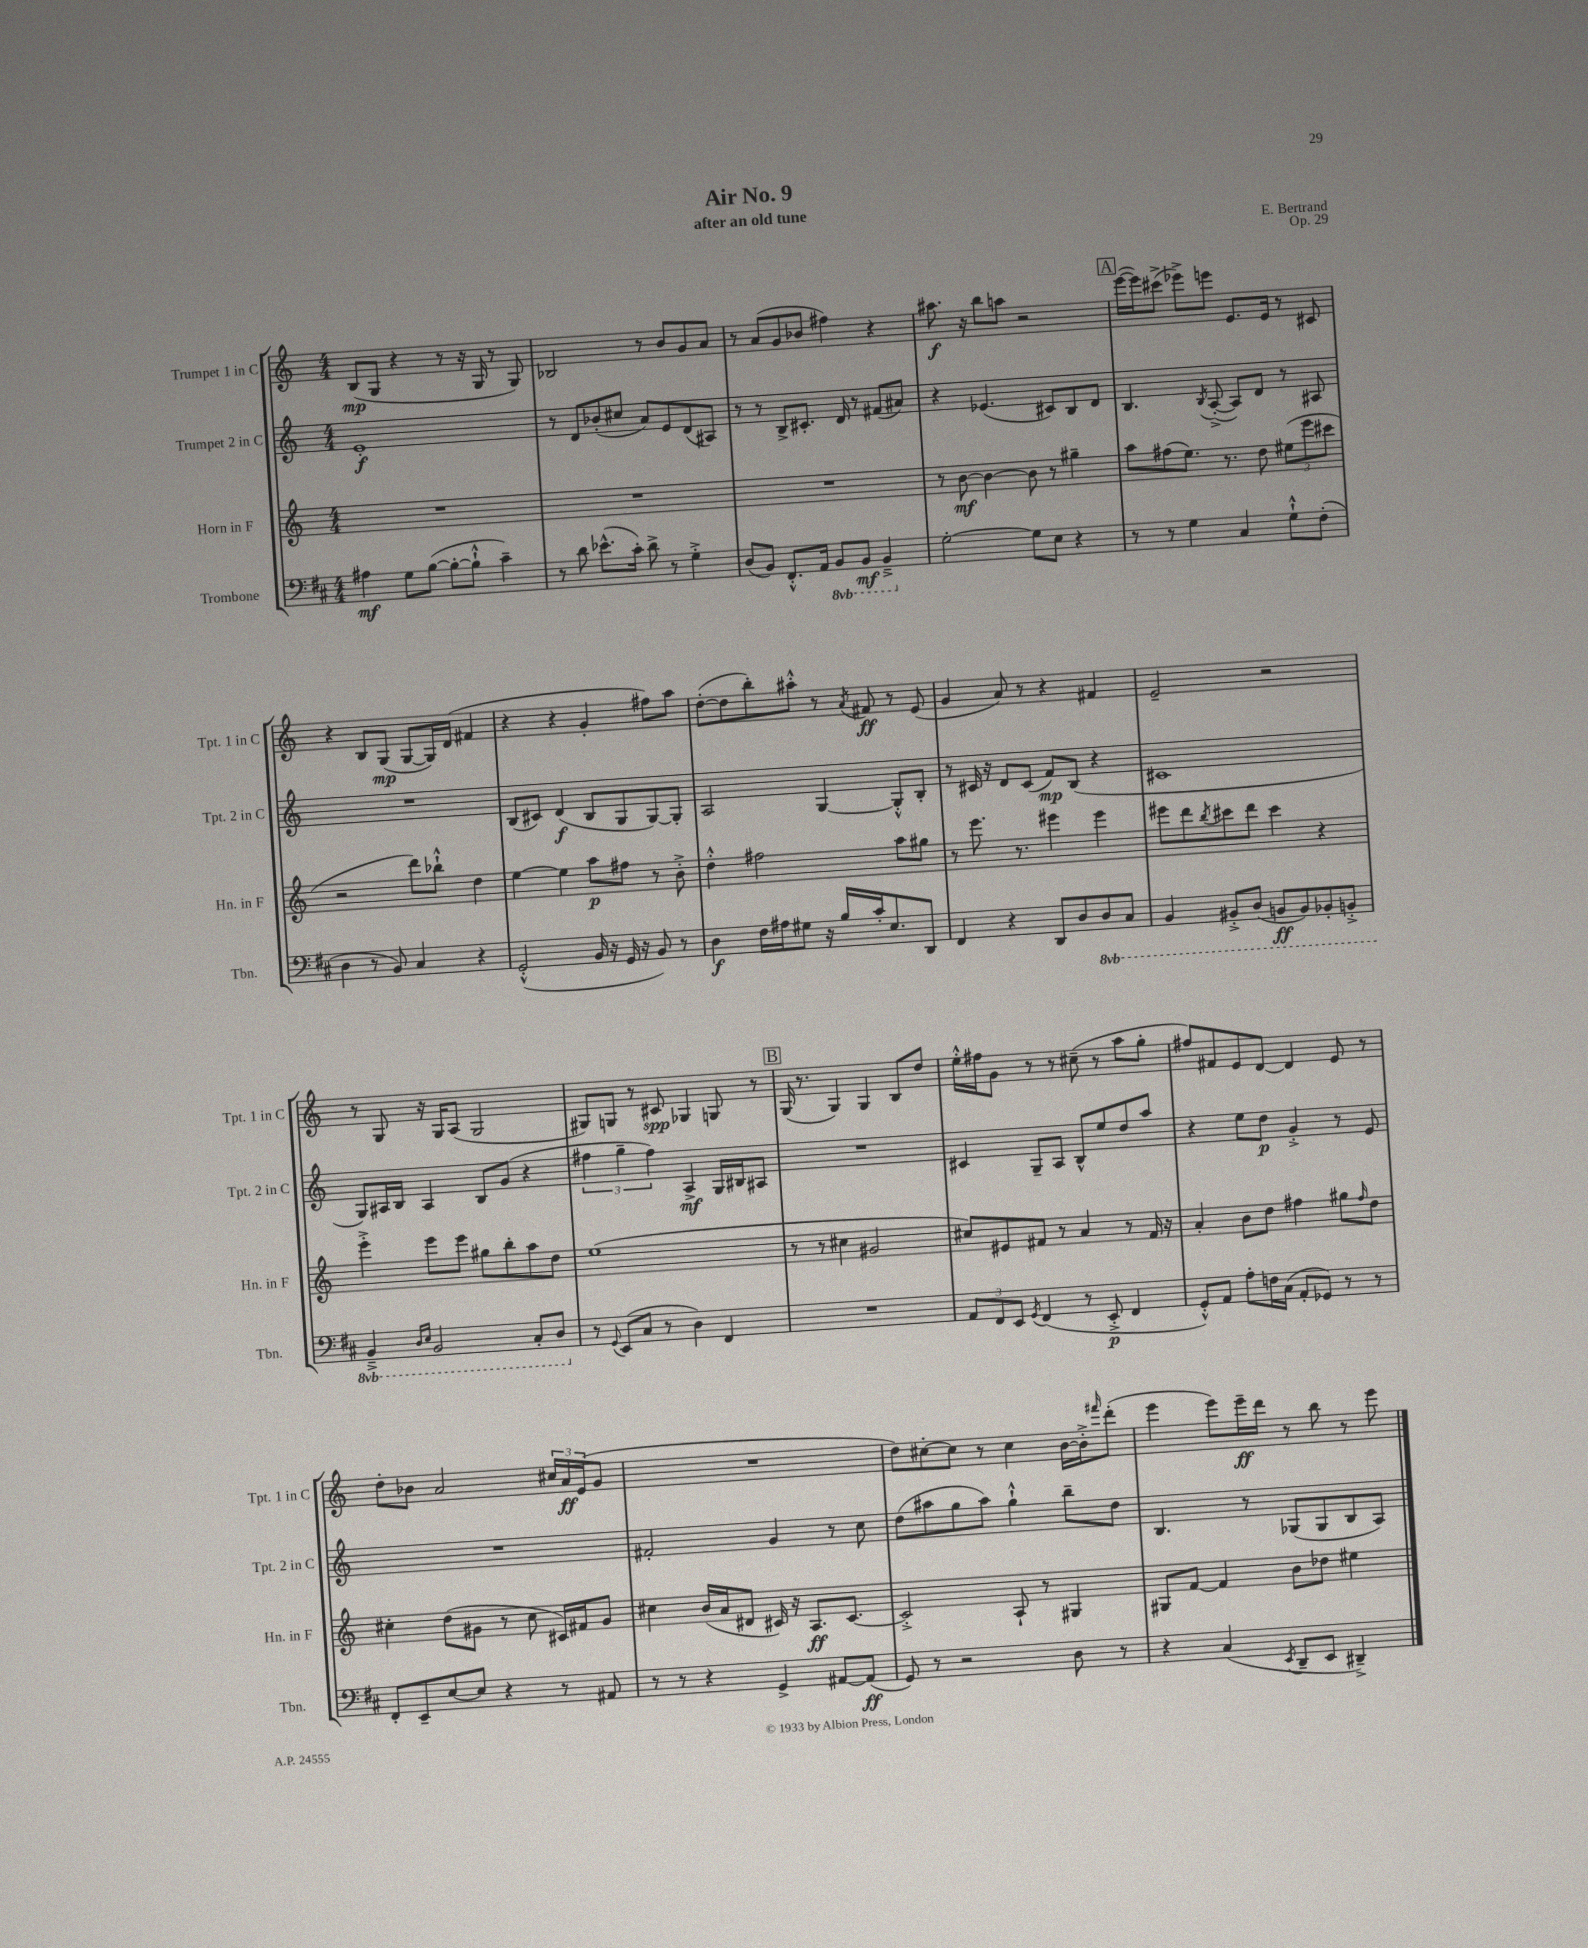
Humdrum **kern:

**kern	**kern	**kern	**kern
*staff4	*staff3	*staff2	*staff1
*clefF4	*clefG2	*clefG2	*clefG2
*k[f#c#]	*k[]	*k[]	*k[]
*M4/4	*M4/4	*M4/4	*M4/4
4A#\	1r	1e'	(8B/L
.	.	.	8G/J
8G\L	.	.	4r
([8B\J	.	.	.
8B'\_L	.	.	8r
8B`^^\]J	.	.	16r
.	.	.	16G/
4c#~\)	.	.	8r
.	.	.	8G/)
=	=	=	=
8r	1r	8r	2B-/
8d\	.	8d/L	.
(8.e-^^\L	.	(8b-'/	.
.	.	8cc#/J	.
16c#'\Jk)	.	.	.
8d^\	.	8a/L)	8r
8r	.	8e/	8b/L
4G'^\	.	(8d/	8g/
.	.	8A#/J)	8a/J
=	=	=	=
(8D/L	1r	8r	8r
8BB/J)	.	8r	(8a/L
8.FF#'^^/L	.	8B^/L	8g/
.	.	8.c#'/J	8b-/J
16AA/Jk	.	.	.
8BBB/L	.	.	4ff#\)
.	.	16d/	.
8BBB/J	.	8r	.
4BBB~^/	.	(8f#/L	4r
.	.	8a#/J)	.
=	=	=	=
[2G'\	8r	4r	8.aa#\
.	[8b\	.	.
.	.	.	16r
.	4b\_	(4.e-/	8bb\L
.	.	.	8aa\J
8G\]L	8b\]	.	2r
8E\J	8r	8c#/L)	.
4r	4gg#~\	8B/	.
.	.	8d/J	.
=	=	=	=
8r	8aa\L	4.B/	([16eee\LL
.	.	.	16eee\]J)
8r	(8ff#\	.	(8ccc#^\J
4G\	8.ee\J)	.	8eee-^\L)
.	.	8qB/	.
.	.	([8A'^/	8eee\J
.	8.r	.	.
4C#/	.	8A/]L)	8.e/L
.	8dd\	8d/J	.
.	.	.	16e/Jk
8G`^^\L	(12ee#\L	8r	8r
.	12eee\	.	.
(8F#'\J	.	8A#/	8c#/
.	12ccc#\J	.	.
=	=	=	=
4D\	2r	1r	4r
8r	.	.	8B/L
8BB/)	.	.	(8G/J
4C#/	8ddd\L)	.	[8G/L
.	8bb-`^^\J	.	16G/]L)
.	.	.	(16d/JJ
4r	4dd\	.	4f#/
=	=	=	=
(2GG'^^/	[4ee\	(8B/L	4r
.	.	8c#/J)	.
.	4ee\]	(4d/	4r
16BB/	8aa\L	8B/L	4g'/
16r	.	.	.
16GG/	8ff#\J	8G/	.
16r	.	.	.
8BB/)	8r	[8G/)	8ff#\L)
8r	8b'^\	8G'/]J	8aa\J
=	=	=	=
4D\	4dd'^^\	2A/	([8dd'\L
.	.	.	8dd\]
16F#\LL	2ff#\	.	8bb'\)
16A#\J	.	.	.
8G#\J	.	.	8aa#'^^\J
16r	.	[4G/	8r
16B/LL	.	.	.
.	.	.	8qa/
16c#'/J	.	.	8f#/
8.E/	.	.	.
.	8aa\L	8G'^^/]L	8r
8DD/J	8gg#\J	8B'/J	(8e/
=	=	=	=
4FF#/	8r	8r	4g/
.	8.eee\	16c#/	.
.	.	16r	.
4r	.	8d/L	8a/)
.	8.r	.	.
.	.	(8c#/J	8r
8DD/L	4eee#\	8f/L)	4r
8D/	.	(8B/J	.
8DD/	4eee#\	4r	4f#/
8CC#/J	.	.	.
=	=	=	=
4BBB/	8eee#\L	1c#	2e~/
.	8ddd\	.	.
.	8qbb/	.	.
8BBB#'^/L	8ccc#\	.	.
(8DD/J	8ddd\J	.	.
8BBB/L	4ccc#\	.	2r
8BBB/)	.	.	.
8BBB-'/	4r	.	.
8BBB'^/J	.	.	.
=	=	=	=
4BBB~^/	4eee'^\	8G/L)	8r
.	.	16A#/L	8G/
.	.	16B/JJ	.
16qqDD/LL	.	.	.
16qqEE/JJ	.	.	.
2BBB/	8eee\L	4A#/	16r
.	.	.	16G/LK
.	8eee\J	.	(8A/J
.	8gg#\L	8B/L	2G/
.	8bb'\	(8g/J	.
8CC#'/L	8aa\	4r	.
8DD/J	8dd\J	.	.
=	=	=	=
8r	(1ee	6ff#\	8G#/L)
8qqGG/	.	.	.
(8EE/L	.	.	8G/J
.	.	6gg~\	.
8C#/J	.	.	8r
.	.	6ff#\)	.
8r	.	.	8c#/
4D\)	.	4A^/	4G-/
4FF#/	.	16G/LL	8G/
.	.	16B#/J	.
.	.	8A#/J	8r
=	=	=	=
1r	8r	1r	(16G/
.	.	.	8.r
.	8r	.	.
.	4cc#\	.	4G/)
.	2g#/	.	4G/
.	.	.	8B/L
.	.	.	8dd/J
=	=	=	=
12AA/L	8cc#/L)	4c#/	16ee'^^\LL
.	.	.	16ff#\J
12FF#/	.	.	.
.	8e#/	.	8g\J
12EE/J	.	.	.
8qGG/	.	.	.
(4FF#/	8f#/J	8G~/L	8r
.	8r	8A/J	8r
8r	4a/	8B^^/L	(8cc#~\
8EE'^/	.	8ee/	8r
4FF#/	8r	8dd/	8aa\L
.	16f#/	8aa/J	8gg'\J
.	16r	.	.
=	=	=	=
8GG'^^/L)	4a'/	4r	8ff#/L)
8AA/J	.	.	8f#/
8A'\L	8b\L	8ee\L	8e/
16F\L	8dd\J	8dd\J	[8d/J
(16C#\JJ	.	.	.
8AA'/L	4ff#\	4g'^/	4d/]
8GG-/J)	.	.	.
8r	8gg#\L	8r	8e/
.	16qqff#/	.	.
8r	8dd\J	8e/	8r
=	=	=	=
8FF#'/L	4cc#'\	1r	8dd'\L
8EE~/	.	.	8b-\J
[8E/	(8dd\L	.	2a/
8E/]J	8g#\J	.	.
4r	8r	.	.
.	8cc#\	.	.
8r	16c#/LL)	.	24cc#/LL
.	.	.	24a/
.	16f#/J	.	.
.	.	.	(24e/J
8AA#/	8g#/J	.	8g/J
=	=	=	=
8r	4cc#\	2f#'/	1r
8r	.	.	.
4r	(16b/LL	.	.
.	16a/J	.	.
.	8d#/J	.	.
4GG^/	16c#/)	4g/	.
.	16r	.	.
.	8.A/L	.	.
[8AA#/L	.	8r	.
.	[8.c#/J	.	.
(8AA#/]J	.	8cc\	.
=	=	=	=
8GG/)	2c#'^/]	(8dd\L	8dd\L)
8r	.	8aa#\	[8cc#'\
2r	.	8gg\	8cc#\]J
.	.	8aa#\J)	8r
.	8A`/	4gg`^^\	4cc#\
.	8r	.	.
8D\	4G#/	8bb~\L	[16b\LL
.	.	.	16b'^\]J
.	.	.	16qqfff#/
8r	.	8dd\J	(8ddd'\J
=	=	=	=
4r	8G#/L	4.B/	4eee\
.	[8f/J	.	.
(4C#/	4f/]	.	8eee\L)
.	.	8r	16eee~\L
.	.	.	16ddd\JJ
8qEE/	.	.	.
8DD~/L	8b\L	(8G-/L	8r
8EE/J	8dd-\J	8G-/	8bb\
4DD#~^/)	4ee#\	8B/	8r
.	.	8A/J)	8eee\
==	==	==	==
*-	*-	*-	*-
